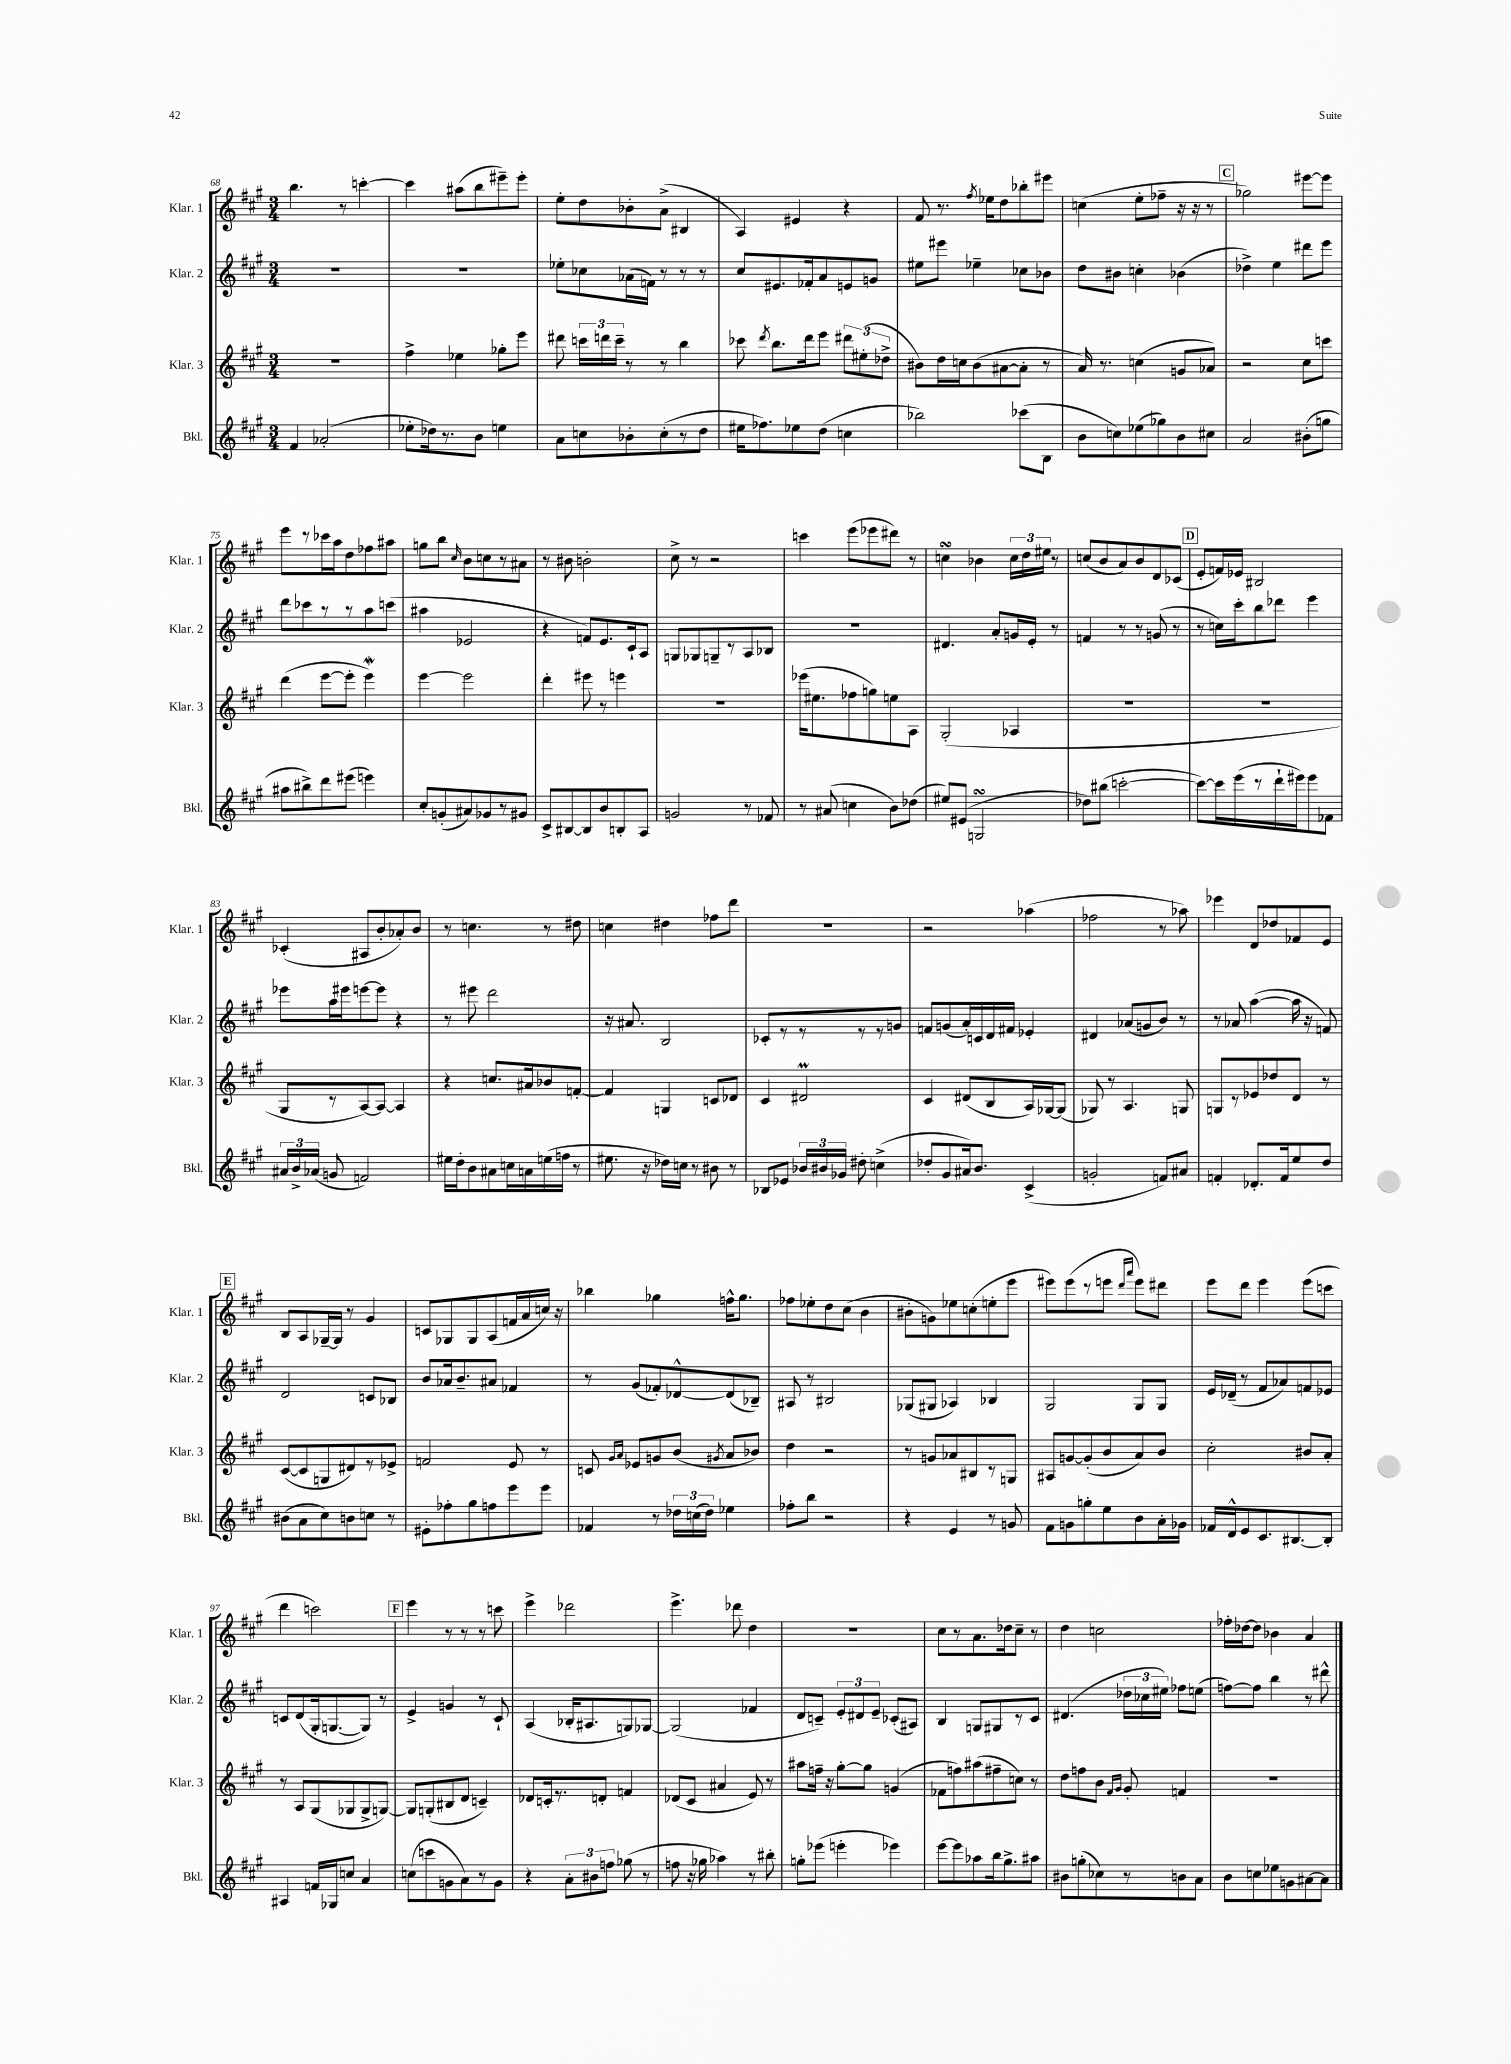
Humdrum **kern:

**kern	**kern	**kern	**kern
*staff4	*staff3	*staff2	*staff1
*clefG2	*clefG2	*clefG2	*clefG2
*k[f#c#g#]	*k[f#c#g#]	*k[f#c#g#]	*k[f#c#g#]
*M3/4	*M3/4	*M3/4	*M3/4
4f#	2.r	2.r	4.bb
(2a-'	.	.	.
.	.	.	8r
.	.	.	[4ccc'
=	=	=	=
8ee-'	4ff#^	2.r	4ccc]
16dd-)	.	.	.
8.r	.	.	.
.	4ee-	.	(8aa#
8b	.	.	8bb
4ee	8gg-'	.	8eee#~)
.	8eee	.	8eee#'
=	=	=	=
8a	8ddd#	8ee-'	8ee'
8cc	24ccc	8cc-	8dd
.	24ddd	.	.
.	24ccc~	.	.
8b-'	8r	(16a-	8b-'
.	.	16f)	.
(8cc'	8r	8r	(8a^
8r	4bb	8r	4B#
8dd	.	8r	.
=	=	=	=
16ee#	8ccc-	8cc#	4A)
8.ff-)	.	.	.
.	8qddd	.	.
.	8.bb	8.e#	.
8ee-	.	.	4e#
.	16ddd	16f-'	.
(8dd	8eee	8a	.
4cc	12ddd#	8e	4r
.	(12ee#'	.	.
.	.	8g	.
.	12dd-^	.	.
=	=	=	=
2bb-)	8b#)	8ee#	8f#
.	16dd	8eee#	8.r
.	16cc	.	.
.	(8b#	4ee-~	.
.	.	.	8qff#
.	.	.	16ee-
.	[8a#	.	8dd
(8ccc-	8a#']	8cc-	8bb-'
8B	8r	8b-	8eee#
=	=	=	=
8b	16a)	8dd	(4cc
.	8.r	.	.
8cc)	.	8b#	.
(8ee-	(4cc	4cc'	8ee'
8gg-)	.	.	8ff-~
8b	8g	(4b-	16r
.	.	.	16r
8cc#	8a-)	.	8r
=	=	=	=
2a	2r	4dd-^)	2gg-)
.	.	4ee	.
(8b#'	8cc#	8ddd#	[8eee#
8gg	8ccc	8eee	8eee#]
=	=	=	=
8aa#	(4ddd	8ddd	8eee
8bb#^)	.	8ccc-	8r
8ddd	[8eee	8r	16ccc-
.	.	.	16aa
(8eee#	8eee']	8r	8dd
4eee)	4eee)	8aa	8ff-
.	.	(8ccc	8aa#
=	=	=	=
8cc#'	[4eee	4aa#	8gg
(8g'	.	.	8bb
.	.	.	16qqcc#
8a#)	2eee]	2e-	8b
8g-	.	.	8cc
8r	.	.	8r
8g#	.	.	8a#
=	=	=	=
8c#^	4ddd'	4r	8r
[8B#	.	.	8b#
8B#]	8eee#	8f)	2b'
8b	8r	8.e	.
8B'	4eee	.	.
.	.	16c#`	.
8A	.	8A	.
=	=	=	=
2g	2.r	8G	8cc#^
.	.	8G-	8r
.	.	8G~	2r
.	.	8r	.
8r	.	8A	.
8f-	.	8B-	.
=	=	=	=
8r	(16eee-	2.r	4ccc
.	8.ee#	.	.
(8a#	.	.	.
4cc	8ff-	.	(8eee
.	8gg)	.	8eee-
8b)	8ee	.	8ddd#)
(8dd-	8A	.	8r
=	=	=	=
8ee#)	(2G#'	4.d#	4cc
(8e#	.	.	.
2G	.	.	4b-
.	.	8a'	.
.	4A-	16g	24cc
.	.	.	24dd
.	.	16e'	.
.	.	.	24ee#
.	.	8r	8r
=	=	=	=
8dd-)	2.r	4f	(8cc
(8bb#	.	.	8b
[2ccc'	.	8r	8a)
.	.	8r	8b
.	.	(8g	8d
.	.	8r	(8c-
=	=	=	=
8ccc_)	2.r	8r	8e'
16ccc]	.	16cc)	16f)
(16eee	.	16ccc#'	16e-
8r	.	8bb	2B#
16ddd`	.	8ddd-	.
16eee#)	.	.	.
8eee#	.	4eee	.
8f-	.	.	.
=	=	=	=
24a#	8G#	8eee-	(4c-'
24b^	.	.	.
(24a-	.	.	.
8g	8r	16aa	.
.	.	16eee#	.
2f)	[8A)	[8eee	8A#
.	8A_	8eee]	8b'
.	4A]	4r	8a-')
.	.	.	8b
=	=	=	=
16ee#	4r	8r	8r
16dd'	.	.	.
8b	.	8eee#	4.cc
8a#	8.cc	2ddd	.
16cc	.	.	.
16a	16a#	.	.
(16ee	8b-	.	8r
16ff	.	.	.
8r	[8f'	.	8dd#
=	=	=	=
8.ee#	4f]	16r	4cc
.	.	8.a#	.
16r	.	.	.
16dd-)	4G	2B	4dd#
16cc	.	.	.
8r	.	.	.
8b#	8c	.	8ff-
8r	8d-	.	8ddd
=	=	=	=
8B-	4c#	8c-'	2.r
8e-	.	8r	.
24b-	2d#	8r	.
24b#	.	.	.
24g-	.	.	.
8dd#'	.	8r	.
(4cc^	.	8r	.
.	.	8g	.
=	=	=	=
8dd-'	4c#	8f	2r
8g#	.	(8g	.
16a#)	(8d#	16a')	.
8.b	.	16c	.
.	8B	16d	.
.	.	16f#	.
(4c#^	16A)	4e-'	(4aa-
.	[16G-	.	.
.	(8G-]	.	.
=	=	=	=
2g'	8G-)	4d#	2ff-
.	8r	.	.
.	4.A	(8a-	.
.	.	8g	.
8f)	.	8b)	8r
8a#	8G	8r	8aa-)
=	=	=	=
4f'	8G	8r	4eee-
.	8r	8a-	.
8.d-'	8e-	([4aa	8d
.	8dd-	.	8dd-
16f	.	.	.
8ee	8d	16aa]	8f-
.	.	16r	.
8dd	8r	8f)	8e
=	=	=	=
(8b#	([8c#	2d	8B
8a	8c#]	.	8A
8cc#)	8G	.	[16G-~
.	.	.	16G-]
8b	8d#)	.	8r
8cc	8r	8c	4g#
8r	8e-^	8B-	.
=	=	=	=
8e#'	2f	8b	8c
8ff-'	.	16a-	8G-
.	.	8.b~	.
8gg#	.	.	8G-
8ff	.	8a#	(8A
8eee	8e	4f-	16f
.	.	.	16a
8eee	8r	.	16cc)
.	.	.	16r
=	=	=	=
4f-	8c	8r	4bb-
.	16qqg#	.	.
.	16qqa	.	.
.	8e-	(8g#	.
8r	8g	8f-')	4gg-
24dd-	(8b	[8d-^^	.
(24cc	.	.	.
24dd-)	.	.	.
.	8qg#	.	.
4ee-	8a	(8d-]	16ff^^
.	.	.	8.gg-
.	8b-)	8B-~)	.
=	=	=	=
8ff-'	4dd	8A#	8ff-
8bb	.	8r	8ee-'
2r	2r	2B#	8dd
.	.	.	(8cc#
.	.	.	4b
=	=	=	=
4r	8r	(8G-	8b#'
.	8g	8G#	8g)
4e	8a-	4A-)	8ee-
.	8B#	.	(8cc'
8r	8r	4B-	8ee'
8g	8G	.	8eee
=	=	=	=
8f#	8A#	2G#	8eee#)
8g	[8g	.	(8eee#
8gg'	(8g']	.	8r
8ee	8b	.	8eee
.	.	.	16qqddd
.	.	.	16qqaaa
8b	8a)	8G#	8eee)
16a'	8b	8G#	8ddd#
16g-	.	.	.
=	=	=	=
16f-	2cc#'	16e	8eee
16d^^	.	(16d-~	.
8e	.	8r	8ddd
8.c#	.	8f#	4eee
.	.	8a-)	.
[8.B#	.	.	.
.	8b#	8f	(8eee
8B#']	8a'	8e-	8ccc
=	=	=	=
4A#	8r	8c	4ddd
.	8A	(8d	.
16f	(8G#	16G#'	2ccc)
16G-	.	[8.G	.
8cc	8G-	.	.
4a	8G-^	8G])	.
.	[8G)	8r	.
=	=	=	=
(8cc	8G]	4e^	4eee
8ccc	(8G'	.	.
8g	8B#	4g	8r
8a)	8d	.	8r
8r	4c~)	8r	8r
8g	.	8c#`	8ccc
=	=	=	=
4r	8d-	(4A	4eee^
.	16c'	.	.
.	8.r	.	.
12a'	.	16B-'	2ddd-
.	.	8.A#	.
12b#	.	.	.
.	8d'	.	.
12ff	.	.	.
(8gg-	4f	8G)	.
8r	.	[8G-	.
=	=	=	=
8ff	(8d-	(2G-]	4.eee^
16r	8c#	.	.
16gg-	.	.	.
4aa-)	4a#	.	.
.	.	.	8ddd-
8r	8e)	4f-	4dd
8bb#'	8r	.	.
=	=	=	=
8gg'	8aa#	8d	2.r
(8eee-	16ff~	8c~)	.
.	16r	.	.
4eee'	[8gg#'	12e'	.
.	.	12d#	.
.	8gg#]	.	.
.	.	12e~	.
4eee-)	(4g	(8c-'	.
.	.	8A#)	.
=	=	=	=
[8eee	8f-	4B	8cc#
8eee]	8ff)	.	8r
8aa-	(8aa#	8G	8.a
16bb	8ff#~	8G#	.
8.gg#^	.	.	16dd-
.	8cc)	8r	8cc#~
8aa#	8r	8c#	8r
=	=	=	=
8b#	8dd	(4.d#	4dd
(8gg'	8ff	.	.
8cc-)	8b	.	2cc
.	16qqf#	.	.
.	16qqg#	.	.
8r	8g#'	24dd-	.
.	.	24cc-	.
.	.	24ee#)	.
8b	4f	8ff-	.
8a	.	(8ee	.
=	=	=	=
8b	2.r	[8ff)	16ff-'
.	.	.	[16dd-
8cc	.	8ff]	8dd-]
8ee-	.	4bb	4b-
8g	.	.	.
[8a#	.	8r	4a
8a#]	.	8ddd#^^	.
==	==	==	==
*-	*-	*-	*-
